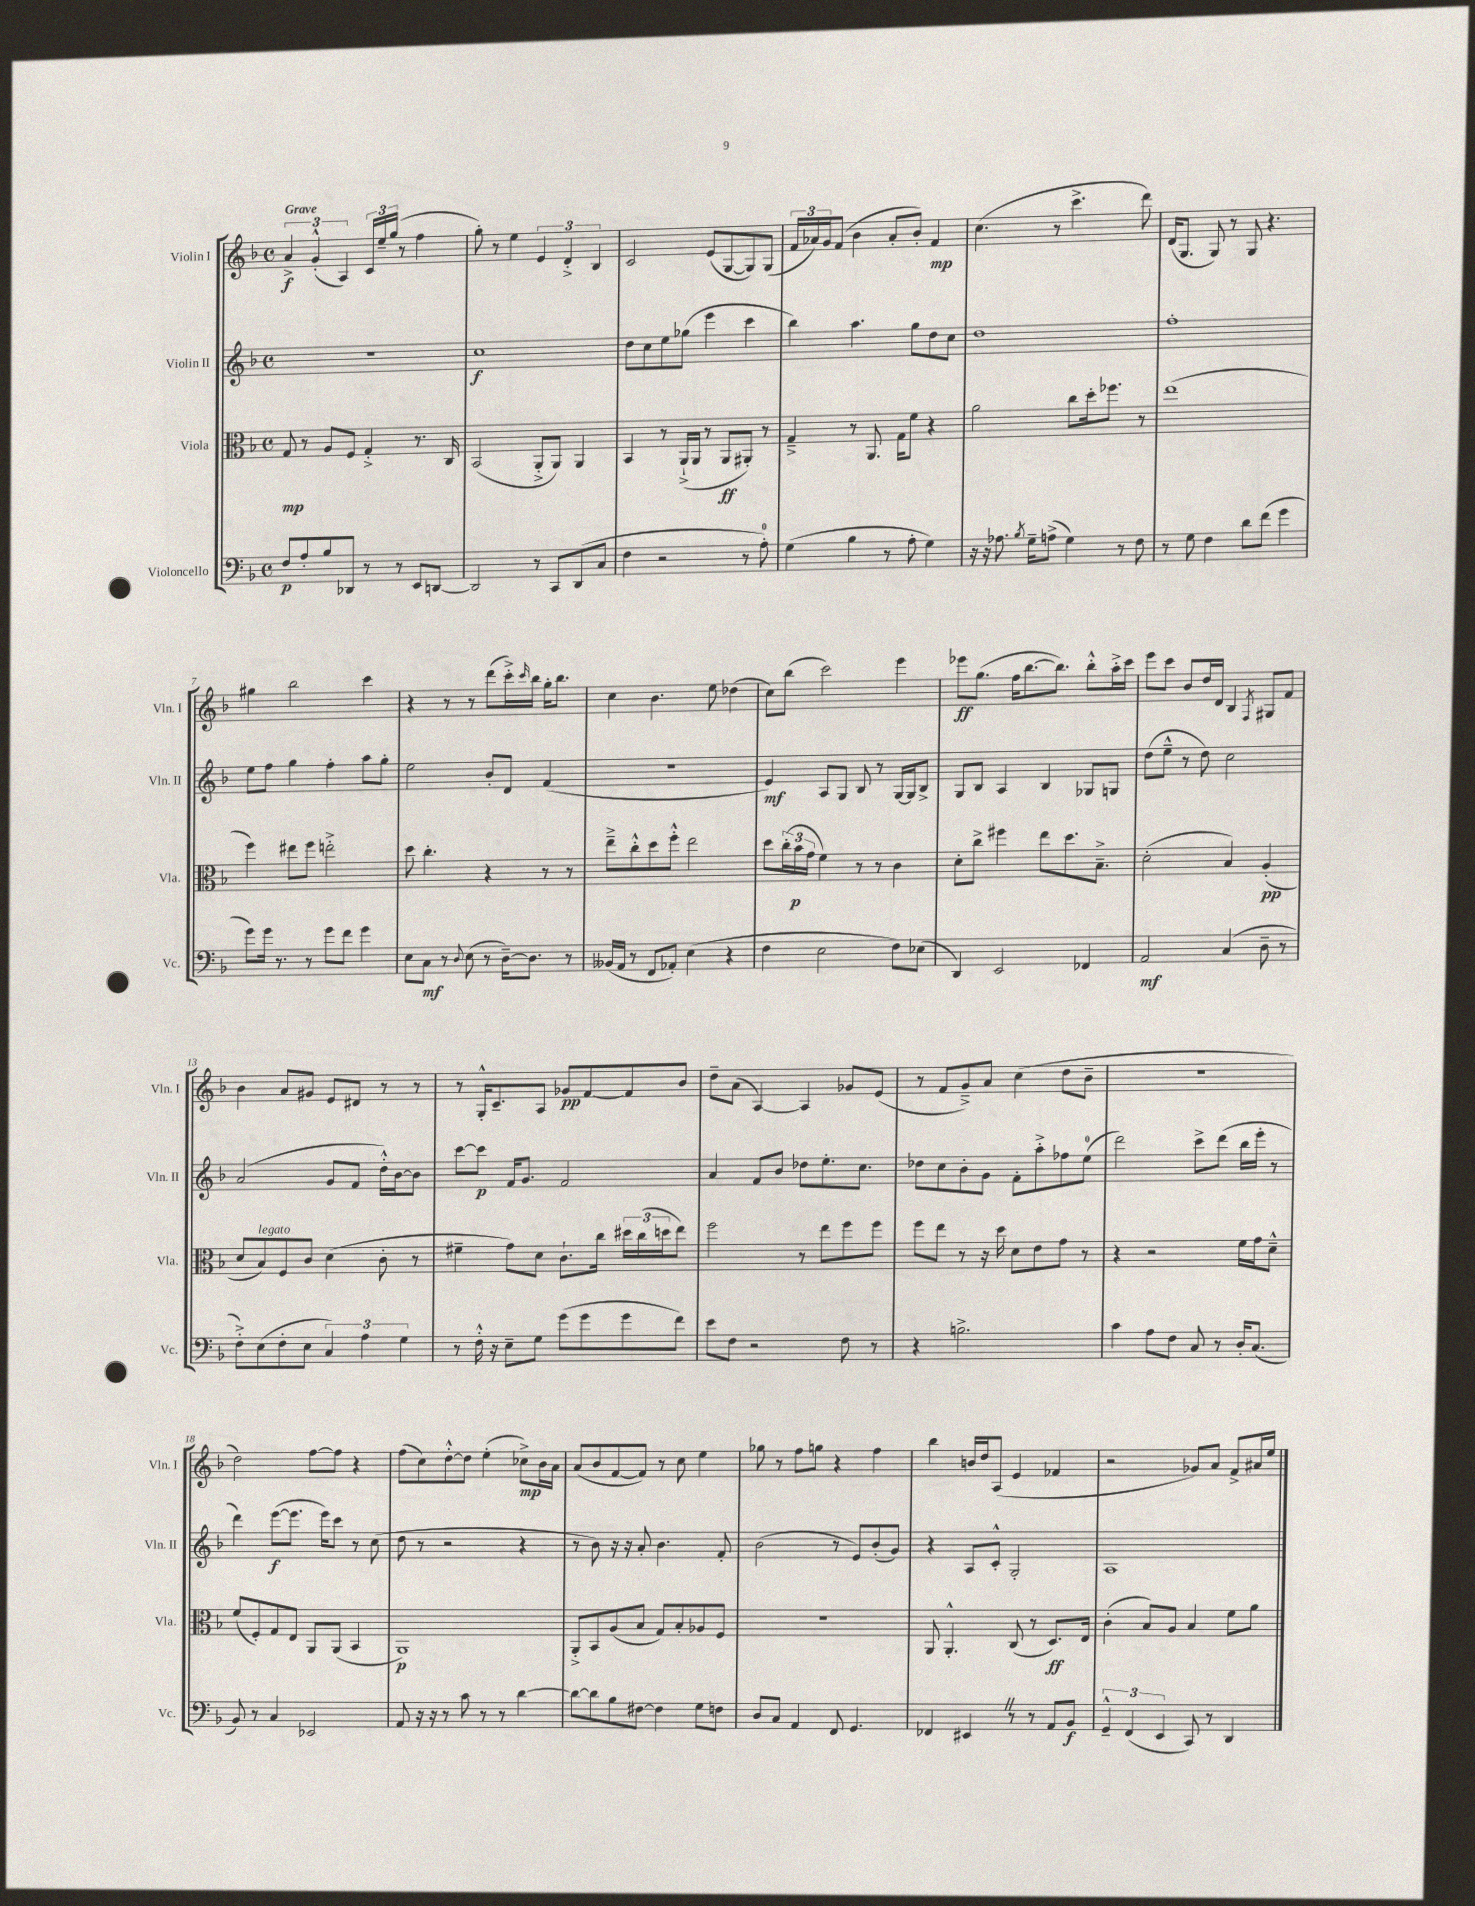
<<
\new StaffGroup <<
\new Staff = "s0" \with { instrumentName = "Violin I" shortInstrumentName = "Vln. I" } {
    \clef treble \key f \major \defaultTimeSignature \time 4/4 \tempo "Grave"
    \tuplet 3/2 { a'4->\f g'4-.-^( a4) } \tuplet 3/2 { c'16 e''16-- g''16( } r8 f''4 |
    g''8-.) r8 e''4 \tuplet 3/2 { e'4 d'4-.-> bes4 } |
    c'2 e'8( g8~ g8) g8( |
    \tuplet 3/2 { f'16 aes'16) g'16 } f'8( bes'4 aes'8-. bes'8-.) f'4\mp |
    c''4.( r8 c'''4.-> d'''8) |
    d'16( g8. g8) r8 g8 r4. |
    gis''4 bes''2 c'''4 |
    r4 r8 r8 d'''8( c'''16-.->) \grace { c'''16 } bes''16 g''16-. bes''8. |
    c''4 bes'4. e''8 des''4( |
    c''8) bes''8( c'''2) e'''4 |
    ees'''8\ff g''8.( f''16 bes''8.~ bes''8.) bes''8-.-^ a''16-.-> c'''16 |
    e'''8 c'''8 bes'8 d''16 d'16 bes4 \acciaccatura { f8 } gis8 f'8 |
    bes'4 a'8 gis'8 e'8 dis'8 r8 r8 |
    r8 g16-.-^ c'8.-- a8 ges'8\pp f'8~ f'8 bes'8 |
    d''8-- a'8( a4~) a4 ges'8 e'8( |
    r8 f'8 g'8--->) a'8 c''4( d''8 bes'8-- |
    R1 |
    d''2) f''8~ f''8 r4 |
    f''8( c''8) d''8~-.-^ d''8 e''4-.( ces''8->\mp) bes'16 a'16 |
    a'8( bes'8 f'8~ f'8) r8 c''8 e''4 |
    ges''8 r8 f''8 g''8 r4 f''4 |
    bes''4 b'16 d''16 a8( e'4 fes'4 |
    r2 ges'8) a'8 f'8-> ais'16 e''16 \bar "|." |
}
\new Staff = "s1" \with { instrumentName = "Violin II" shortInstrumentName = "Vln. II" } {
    \clef treble \key f \major \defaultTimeSignature \time 4/4
    r1 |
    c''1\f |
    d''8 c''8 e''8 ges''8( e'''4 c'''4 |
    bes''4) a''4. g''8 d''8 c''8 |
    d''1 |
    f''1-. |
    e''8 f''8 g''4 f''4-. a''8 g''8-. |
    e''2 bes'8-. d'8 f'4( |
    R1 |
    e'4\mf) a8 g8 bes8 r8 g16~ g16 bes8-> |
    g8 bes8 a4 bes4 ges8 g8 |
    d''8( e''8---^ r8 d''8) c''2 |
    a'2( g'8 f'8 d''16-.-^) bes'16~ bes'8 |
    c'''8~ c'''8\p f'16 g'8. f'2 |
    a'4 f'8 bes'8 des''8 e''8.-. c''8. |
    des''8 c''8 bes'8-. g'8 f'8-. a''8-.-> fes''8 e''8-0( |
    d'''2) c'''8-> d'''8( bes''16 e'''16-. r8 |
    d'''4) e'''8~\f( e'''8. e'''16) c'''8 r8 c''8( |
    d''8 r8 r2 r4 |
    r8 bes'8) r16 r16 a'8-. bes'4. f'8-. |
    bes'2( r8 e'8) bes'8-.( g'8) |
    r4 a8 c'8-.-^ g2-. |
    a1 \bar "|." |
}
\new Staff = "s2" \with { instrumentName = "Viola" shortInstrumentName = "Vla." } {
    \clef alto \key f \major \defaultTimeSignature \time 4/4
    g8\mp r8 a8 f8 g4-.-> r8. c16 |
    bes,2( a,8-.-> a,8) a,4 |
    bes,4 r8 a,16-!->( a,16 r8 a,8\ff ais,8-.) r8 |
    g4---> r8 a,8. g16 f'8 r4 |
    a'2 c''8 d''16-. fes''8. r8 |
    e''1( |
    f''4) eis''8 f''8 e''2-.-> |
    d''8 c''4.-. r4 r8 r8 |
    e''8---> c''8-.-^ d''8 f''8-.-^ e''2 |
    d''8 \tuplet 3/2 { c''16-.( bes'16\p g'16 } f'4) r8 r8 c'4 |
    d'8-. c''8-> fis''4 e''8 d''8. bes8.---> |
    d'2-.( bes4) a4-.\pp( |
    d'8 bes8^\markup { \italic "legato" }) f8 c'8 d'4( c'8-. r8 |
    fis'4-- g'8) d'8 c'8.-! c''16 \tuplet 3/2 { dis''16 c''16( d''16 } e''8) |
    f''2 r8 e''8 f''8 f''8 |
    f''8 e''8 r8 r16 d''16 d'8 e'8 g'8 r8 |
    r4 r2 f'16 g'16 d'8---^ |
    f'8( f8-.) g8 e8 a,8 a,8( bes,4 |
    a,1\p) |
    a,8-.-> bes,8 a8( bes8 g8) bes8-. aes8 f8 |
    R1 |
    a,8 a,4.-.-^ c8( r8 d8.\ff) e16 |
    c'4-.( bes8) a8 bes4 f'8 a'8 \bar "|." |
}
\new Staff = "s3" \with { instrumentName = "Violoncello" shortInstrumentName = "Vc." } {
    \clef bass \key f \major \defaultTimeSignature \time 4/4
    f8\p a8-. bes8 des,8 r8 r8 e,8 d,8~ |
    d,2 r8 c,8 d,8( c8 |
    f4 r2 r8 a8-0-.) |
    g4( bes4 r8 a8-. g4) |
    r16 r16 aes8. \acciaccatura { bes8 } g16-- a8->( g4) r8 f8 |
    r8 g8 f4 d'8 f'8( g'4 |
    g'8) g'16 r8. r8 g'8 f'8 g'4 |
    e8 c8\mf r8 \appoggiatura { d8 } e8( r8 d16~--) d8. r8 |
    beses,16( a,16 r8 f,8 aes,8-.) e4( r4 |
    f4 e2 f8) ees8( |
    d,4) e,2 fes,4 |
    a,2\mf c4( d8-- r8 |
    f8-.->) e8( f8-. e8 \tuplet 3/2 { c4) a4 g4 } |
    r8 f16-.-^ r16 e8-- g8 g'8( g'8 g'8 f'8) |
    e'8 f8 r2 f8 r8 |
    r4 b2.-> |
    c'4 a8 f8 c8 r8 d16-. c8.( |
    bes,8) r8 c4 ees,2 |
    a,8 r16 r16 r8 c'8 r8 r8 d'4~ |
    d'8~ d'8 bes8 fis8~ fis4 g8 f8 |
    d8 c8 a,4 f,8 g,4. |
    fes,4 eis,4 \once \override BreathingSign.text = \markup { \musicglyph "scripts.caesura.straight" } \breathe r8 r8 a,8 bes,8\f |
    \tuplet 3/2 { g,4---^ f,4( e,4 } c,8) r8 d,4 \bar "|." |
}
>>
>>
